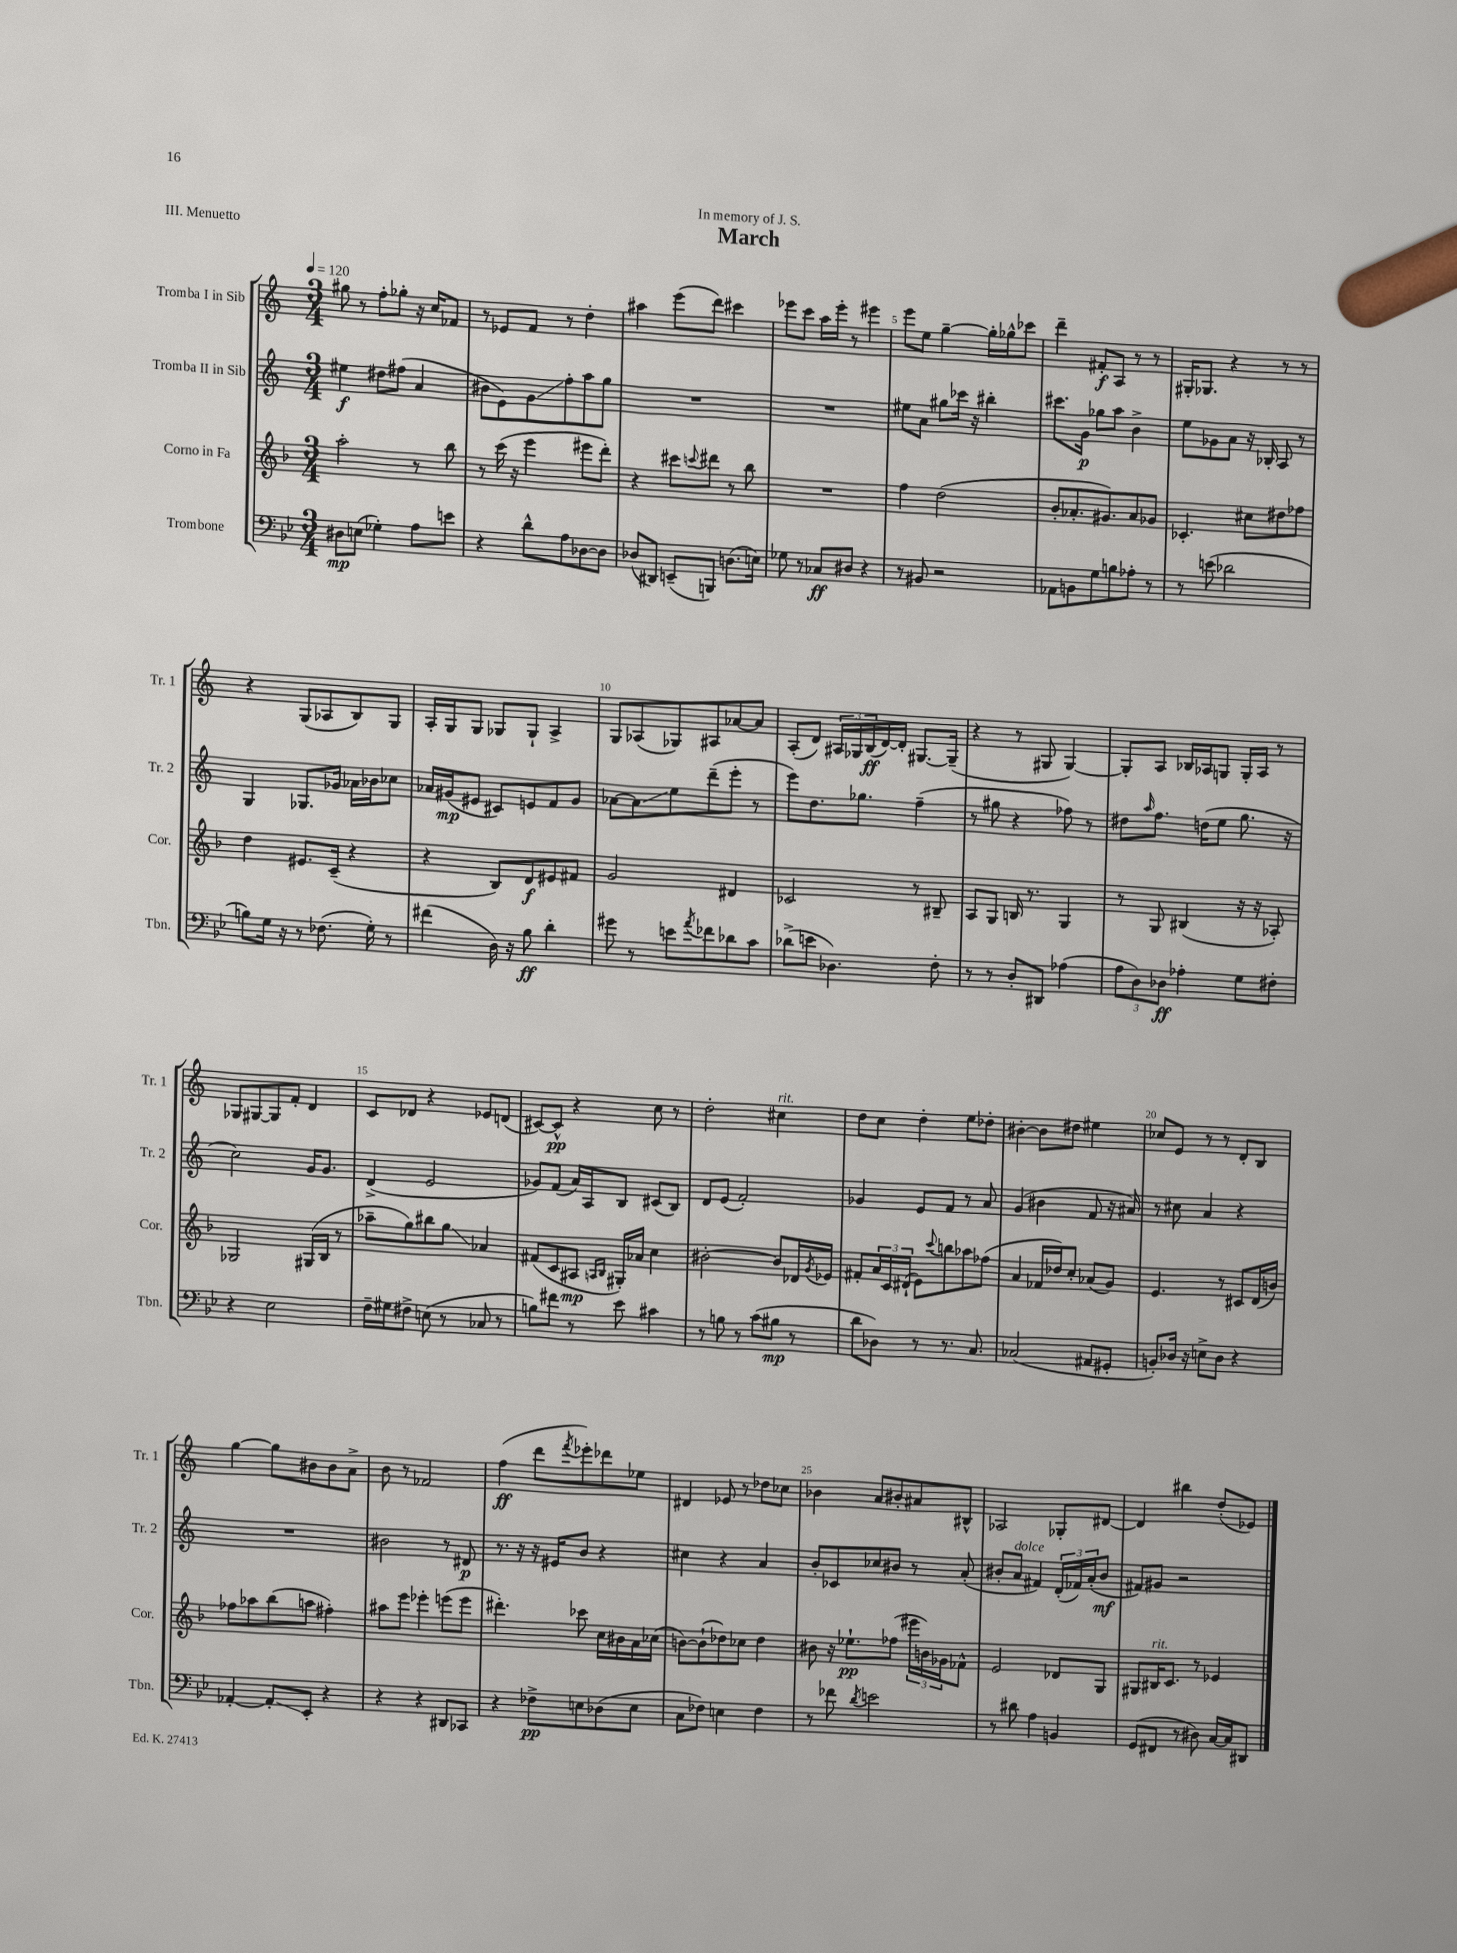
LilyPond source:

\header { title = "March" dedication = "In memory of J. S." piece = "III. Menuetto" }
<<
\new StaffGroup <<
\new Staff = "s0" \with { instrumentName = "Tromba I in Sib" shortInstrumentName = "Tr. 1" } {
    \clef treble \key c \major \numericTimeSignature \time 3/4 \tempo 4 = 120
    gis''8 r8 f''8-. ges''8-. r16 c''16 fes'8 |
    r8 ees'8 f'8 r8 d''4-. |
    ais''4 e'''8( d'''8) cis'''4 |
    ees'''8 c'''8 a''16 ees'''16-. r8 eis'''4 |
    e'''8 e''8 g''4~-- g''16-. ges''16-^ ces'''8 |
    d'''4-- fis'8-.\f a8 r8 r8 |
    gis16-. ges8. r4 r8 r8 |
    r4 g8( aes8 b8) g8 |
    a16-. g16 g8 ges8 ges8-! a4-> |
    g8 aes8( ges8) ais8 aes'8~ aes'8 |
    a8-.( d'8) \tuplet 3/2 { ais16 ges16 b16\ff( } d'16~) d'16-. gis8.~ gis16--( |
    r4 r8 gis8 gis4~) |
    gis8-. a8 bes16 aes16 g8 g16-. aes16 r8 |
    ges8 gis8~ gis8 f'8-. d'4 |
    c'8 des'8 r4 ees'8 d'8( |
    cis'8~) cis'8-^\pp r4 c''8 r8 |
    d''2-. cis''4^\markup { \italic "rit." } |
    d''8 c''8 d''4-. e''8 des''8-. |
    bis'4~-. bis'8 dis''8 eis''4 |
    ces''8 e'8 r8 r8 d'8-. b8 |
    g''4~ g''8 bis'8 bis'8 a'8-> |
    b'8 r8 fes'2 |
    f''4\ff( d'''8 \acciaccatura { f'''8 } ees'''8-.) des'''8 ees''8 |
    dis'4 ees'8 r8 des''8 ces''8 |
    bes'4 a'8 bis'8-. ais'8 bis8-^ |
    aes2 ges8-. dis'8~ |
    dis'4 bis''4 d''8-.( ees'8) \bar "|." |
}
\new Staff = "s1" \with { instrumentName = "Tromba II in Sib" shortInstrumentName = "Tr. 2" } {
    \clef treble \key c \major \numericTimeSignature \time 3/4
    eis''4\f dis''8 fis''8( a'4 |
    bis'8 e'8) g'8\glissando f''8-. a''8 g''8 |
    R2. |
    R2. |
    eis''8 a'8 gis''8 ces'''16 r16 bis''4-. |
    cis'''8. g'16\p ges''8 a''8 b'4-> |
    e''8 ges'8 a'8 r16 bes16-. a8 r8 |
    g4 ges8. ges'16 aes'16 bes'16 ces''8 |
    aes'16 gis'16\mp( eis'8 cis'8) e'8 f'8 gis'8 |
    aes'8~ aes'8\glissando e''8 d'''8--( e'''8-. r8 |
    e'''8) d''8. ges''8. f''4--( |
    r8 gis''8 r4 fes''8) r8 |
    dis''8 \grace { a''16 } f''8. d''16( e''8 g''8. r16 |
    c''2) g'16 g'8. |
    d'4->( e'2 |
    ges'8) f'8( a'16) a16 b8 cis'8( b8) |
    d'8 e'8( f'2-.) |
    ges'4 e'8 f'8 r8 a'8 |
    g'4( bis'4 f'8 r16 ais'16) |
    r8 cis''8 a'4 r4 |
    R2. |
    bis'2 r8 dis'8\p |
    r8. r16 r16 eis'16 b'8 r4 |
    cis''4 r4 a'4 |
    b'8-. ces'8 ces''8 bis'8 r8 a'8-.( |
    bis'8-. a'8^\markup { \italic "dolce" } fis'4) \tuplet 3/2 { d'16-.( fes'16) a'16-.( } bis'8\mf |
    fis'8) gis'8 r2 \bar "|." |
}
\new Staff = "s2" \with { instrumentName = "Corno in Fa" shortInstrumentName = "Cor." } {
    \clef treble \key f \major \numericTimeSignature \time 3/4
    a''2-. r8 bes''8 |
    r8 c'''16( r16 e'''4 eis'''8 d'''8-.) |
    r4 cis'''8 \appoggiatura { c'''8 } dis'''8 r8 bes''8 |
    R2. |
    f''4 d''2( |
    bes'8-. aes'8.-. gis'8.) aes'8 ges'8 |
    ces'4.-. cis''8 dis''8 fes''8 |
    d''4 eis'8. c'16--( r4 |
    r4 bes8) d'8\f eis'8 fis'8 |
    g'2 dis'4 |
    ces'2 r8 bis8-- |
    a8 g8 b16 r8. g4 |
    r8 g8 bis4( r16 r16 aes8-.) |
    ges2 gis16( bes16 r8 |
    aes''8-- g''8) bis''8 g''8\glissando aes'4 |
    fis'8( c'8 ais8\mp \grace { a16 bes16 } gis16-.) aes'16 c''4 |
    bis'2~-. bis'8 des'16 \acciaccatura { g'8 } ees'16 |
    fis'8-. \tuplet 3/2 { a'16 c'16 dis'16-!( } e'8) \appoggiatura { c'''8 } b''8 aes''8 fes''8( |
    a'4 fes'16 des''16) c''8-. aes'8( g'8) |
    e'4. r8 cis'8 d'16( b'16) |
    fes''8 aes''8 bes''8( a''8 fis''4-.) |
    ais''8 e'''8 ees'''4-. e'''8( e'''8 |
    dis'''4.-.) ces'''8 c''16 bis'16 a'16 ces''16( |
    b'8~) b'8-!( des''8) ces''8 des''4 |
    bis'8 r16 ees''8.-!\pp fes''8( \tuplet 3/2 { eis'''16 b'16) ges'16 } fes'8-^ |
    e'2 des'8 g8 |
    gis8 bis16^\markup { \italic "rit." } c'8. r8 ees'4 \bar "|." |
}
\new Staff = "s3" \with { instrumentName = "Trombone" shortInstrumentName = "Tbn." } {
    \clef bass \key bes \major \numericTimeSignature \time 3/4
    dis8\mp e8( ges4-.) a8 e'8 |
    r4 d'8-^ a8 des8~ des8 |
    des8( dis,8) e,8--( b,,8) d8.( e16) |
    ges8 r8 ces8\ff dis8 r4 |
    r8 bis,8 r2 |
    aes,8 b,8 g8 b8 aes8-. r8 |
    r8 e'8( des'2 |
    b8) g16 r16 r8 fes8.( g16-.) r8 |
    fis'4( d16) r16 bes8\ff d'4-. |
    gis'8 r8 e'8 \acciaccatura { a'8 } fes'8 des'8 c'8 |
    des'8->( e'8 des4.) f8-. |
    r8 r8 d8-. dis,8 aes4( |
    \tuplet 3/2 { a8 d8) des8\ff } aes4-. g8 fis8-. |
    r4 ees2 |
    f16-- gis16 fis8-> e8( r8 ces8 r8 |
    b8) fis'8 r8 ees'8 cis'4 |
    r8 b8 r8 c'8( bis8\mp r8 |
    d'8 des8) r8 r8. c8. |
    ces2( ais,8 gis,8-. |
    b,8-.) des16 r16 e8-> des8 r4 |
    aes,4~-. aes,8-.\glissando ees,8-. r4 |
    r4 r4 dis,8 ces,8 |
    r4 fes8->\pp e8 des8( e8 |
    c8 fes8) e4 fes4 |
    r8 fes'8 \acciaccatura { d'8 } e'2 |
    r8 dis'8 a4 b,4 |
    g,8( fis,8 r8 dis8) c16~ c16 dis,8 \bar "|." |
}
>>
>>
\layout { \context { \Score \override BarNumber.break-visibility = ##(#f #t #t) barNumberVisibility = #(every-nth-bar-number-visible 5) } }
